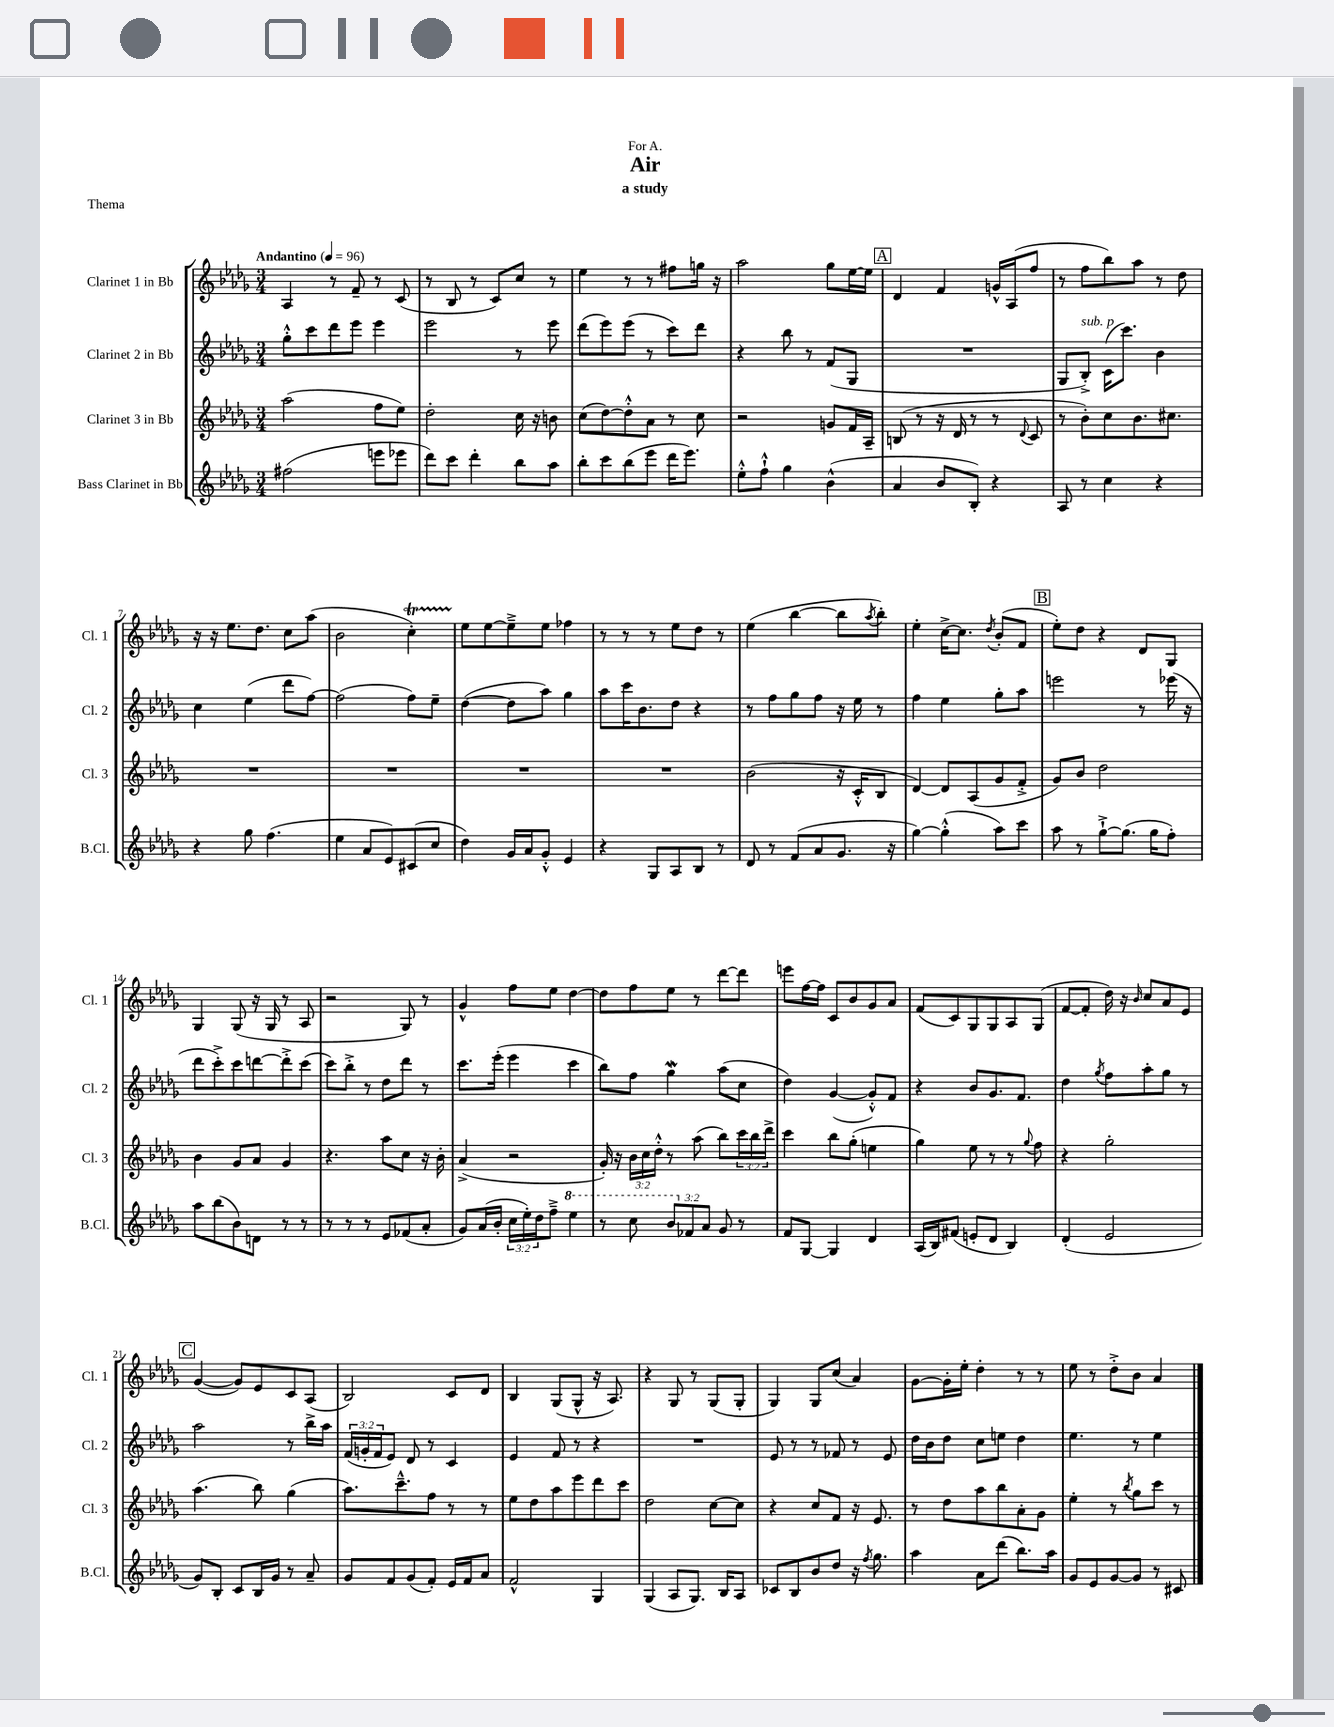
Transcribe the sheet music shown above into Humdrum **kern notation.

**kern	**kern	**kern	**kern
*staff4	*staff3	*staff2	*staff1
*clefG2	*clefG2	*clefG2	*clefG2
*k[b-e-a-d-g-]	*k[b-e-a-d-g-]	*k[b-e-a-d-g-]	*k[b-e-a-d-g-]
*M3/4	*M3/4	*M3/4	*M3/4
*MM96	*MM96	*MM96	*MM96
(2ff#	(2aa-	8gg-'^^	4A-
.	.	8ccc	.
.	.	8ddd-	8r
.	.	8eee-	8f~
8eee	8ff	4eee-	8r
8eee-	8ee-)	.	(8c
=	=	=	=
8ddd-)	2dd-'	2eee-	8r
8ccc	.	.	8B-
4ddd-'	.	.	8r
.	.	.	8c)
8bb-	16cc	8r	8cc
.	16r	.	.
8aa-	8b	8eee-	8r
=	=	=	=
8bb-'	(8cc	(8ddd-	4ee-
8ccc	[8dd-)	8eee-)	.
(8bb-	8dd-'^^]	(8eee-	8r
8eee-	8a-	8r	8r
16ddd-	8r	8ccc)	8ff#
8.eee-)	.	.	.
.	8cc	8ddd-	16gg
.	.	.	16r
=	=	=	=
8ee-'^^	2r	4r	2aa-
8ff`^^	.	.	.
4gg-	.	8bb-	.
.	.	8r	.
(4b-^^	8g	(8f	8gg-
.	16f	8G-	[16ee-
.	16A-~	.	16ee-]
=	=	=	=
4a-	(8B	2.r	4d-
.	8r	.	.
8b-	16r	.	4f
.	16d-	.	.
8B-')	8r	.	.
4r	8r	.	16g^^
.	.	.	(16A-
.	8qqd-	.	.
.	8c	.	8ff
=	=	=	=
8A-	8r	8G-	8r
8r	8b-')	8B-'^)	8ff
4cc	8cc	(16c	8bb-)
.	.	8.ccc)	.
.	8.b-	.	8aa-
4r	.	4b-	8r
.	8.cc#	.	.
.	.	.	8dd-
=	=	=	=
4r	2.r	4cc	16r
.	.	.	16r
.	.	.	8.ee-
8gg-	.	(4ee-	.
.	.	.	8.dd-
(4.ff	.	.	.
.	.	8ddd-	8cc
.	.	[8ff)	(8aa-
=	=	=	=
4ee-	2.r	(2ff]	2b-
8a-	.	.	.
8e-)	.	.	.
(8c#	.	8ff)	4cc')
8cc	.	8ee-~	.
=	=	=	=
4dd-)	2.r	([4dd-	8ee-
.	.	.	[8ee-
16g-	.	8dd-]	8ee-~^]
16a-	.	.	.
8g-'^^	.	8aa-)	8ee-
4e-	.	4gg-	4ff-
=	=	=	=
4r	2.r	8aa-	8r
.	.	16ccc	8r
.	.	8.b-	.
8G-	.	.	8r
8A-	.	8dd-	8ee-
8B-	.	4r	8dd-
8r	.	.	8r
=	=	=	=
8d-	(2b-	8r	(4ee-
8r	.	8ff	.
(8f	.	8gg-	[4bb-
8a-	.	8ff	.
8.g-	16r	16r	8bb-]
.	16c'^^	16ee-	.
.	.	.	8qaa-
.	8B-	8r	8bb-')
16r	.	.	.
=	=	=	=
[4gg-)	[4d-)	4ff	4ee-'
(4gg-'^^]	8d-]	4ee-	[16cc^
.	.	.	8.cc]
.	(8A-	.	.
.	.	.	8qdd-
8aa-)	8g-	8gg-'	(8b-'
8ccc	8f'^	8aa-	8f
=	=	=	=
8aa-	8g-)	2eee	8ee-')
8r	8b-	.	8dd-
[8gg-`^	2dd-	.	4r
(8.gg-]	.	.	.
.	.	8r	8d-
16gg-	.	.	.
8ff')	.	(16eee-	8G-
.	.	16r	.
=	=	=	=
8aa-	4b-	8ddd-	4G-
(8bb-	.	8ccc'^)	.
8b-)	8g-	8ccc	(8G-
8d	8a-	[8ddd	16r
.	.	.	16G-
8r	4g-	8ddd'^]	8r
8r	.	(8ccc	8A-
=	=	=	=
8r	4.r	8ccc)	2r
8r	.	8bb-'^	.
8r	.	8r	.
8e-	8aa-	8dd-	.
(8f-	8cc	8ddd-	8G-)
8a-'	16r	8r	8r
.	16b-'	.	.
=	=	=	=
8g-)	(4a-^	8.ccc	4g-^^
(16a-	.	.	.
16b-'	.	(16eee-'	.
24cc	2r	4eee-	8ff
24ee-')	.	.	.
24dd-	.	.	.
8ff~^	.	.	8ee-
4eee-	.	4ccc	[4dd-
=	=	=	=
8r	16g-')	8bb-)	8dd-]
.	16r	.	.
8ccc	24b-	8ff	8ff
.	24cc	.	.
.	24dd-'^^	.	.
12bb-	8r	4gg-	8ee-
12f-	.	.	.
.	(8aa-	.	8r
12a-	.	.	.
8g-	8bb-)	(8aa-	[8ddd-
8r	24ccc	8cc	8ddd-]
.	24bb-	.	.
.	24ddd-^	.	.
=	=	=	=
8f	4ccc	4dd-)	8eee
[8G-	.	.	[16ff
.	.	.	16ff]
4G-]	8bb-	([4g-	8c
.	(8gg-'	.	8b-
4d-	4ee	8g-'^^])	8g-
.	.	8f	8a-
=	=	=	=
(16A-	4gg-)	4r	(8f
16B-)	.	.	.
(8f#	.	.	8c)
8e'	8ee-	8b-	8G-
8d-	8r	8.g-	8G-
4B-)	8r	.	8A-
.	.	8.f	.
.	8qqgg-	.	.
.	8ff	.	(8G-
=	=	=	=
(4d-'	4r	4dd-	[8f
.	.	.	8f']
.	.	8qgg-	.
2e-	2gg-'	8ff	16dd-)
.	.	.	16r
.	.	.	16qqb-
.	.	8aa-'	8cc
.	.	8gg-	8a-
.	.	8r	8e-
=	=	=	=
8g-)	(4.aa-	2aa-	([4g-
8B-'	.	.	.
8c	.	.	8g-])
16B-	8bb-)	.	8e-
16g-	.	.	.
8r	(4gg-	8r	8c
8a-~	.	16bb-^	(8A-
.	.	16aa-	.
=	=	=	=
8g-	8.aa-)	(24f	2B-)
.	.	24g'	.
.	.	24f	.
8f	.	8e-)	.
.	8.ccc~^^	.	.
(8g-	.	8d-	.
8f')	8ff	8r	.
16e-	8r	4c	8c
16f	.	.	.
8a-	8r	.	8d-
=	=	=	=
2f^^	8ee-	4e-	4B-
.	8dd-	.	.
.	8aa-	8f	(8G-
.	8eee-	8r	8G-^^
4G-	8ddd-	4r	16r
.	.	.	8.A-)
.	8ccc	.	.
=	=	=	=
(4G-	2dd-	2.r	4r
8A-	.	.	8G-
8.G-)	.	.	8r
.	[8cc	.	(8G-
16B-	.	.	.
8A-	8cc]	.	8G-'
=	=	=	=
8c-	4r	8e-	4G-)
8B-	.	8r	.
8b-	8cc	8r	8G-
8dd-	8f	8f-	(8cc
16r	16r	8r	4a-)
8qff	.	.	.
8.gg-	8.e-	.	.
.	.	8e-	.
=	=	=	=
4aa-	8r	16dd-	[8g-
.	.	16b-	.
.	8dd-	8dd-	16g-']
.	.	.	16ee-'
8a-	8aa-	8cc	4dd-'
(8ddd-	8bb-	8ee	.
8.bb-)	8a-'	4dd-	8r
.	8g-	.	8r
16aa-	.	.	.
=	=	=	=
8g-	4ee-'	4.ee-	8ee-
8e-	.	.	8r
[8g-	8r	.	8dd-'^
.	8qbb-	.	.
8g-]	8gg-	8r	8b-
8r	8ccc	4ee-	4a-
8c#	8r	.	.
==	==	==	==
*-	*-	*-	*-
